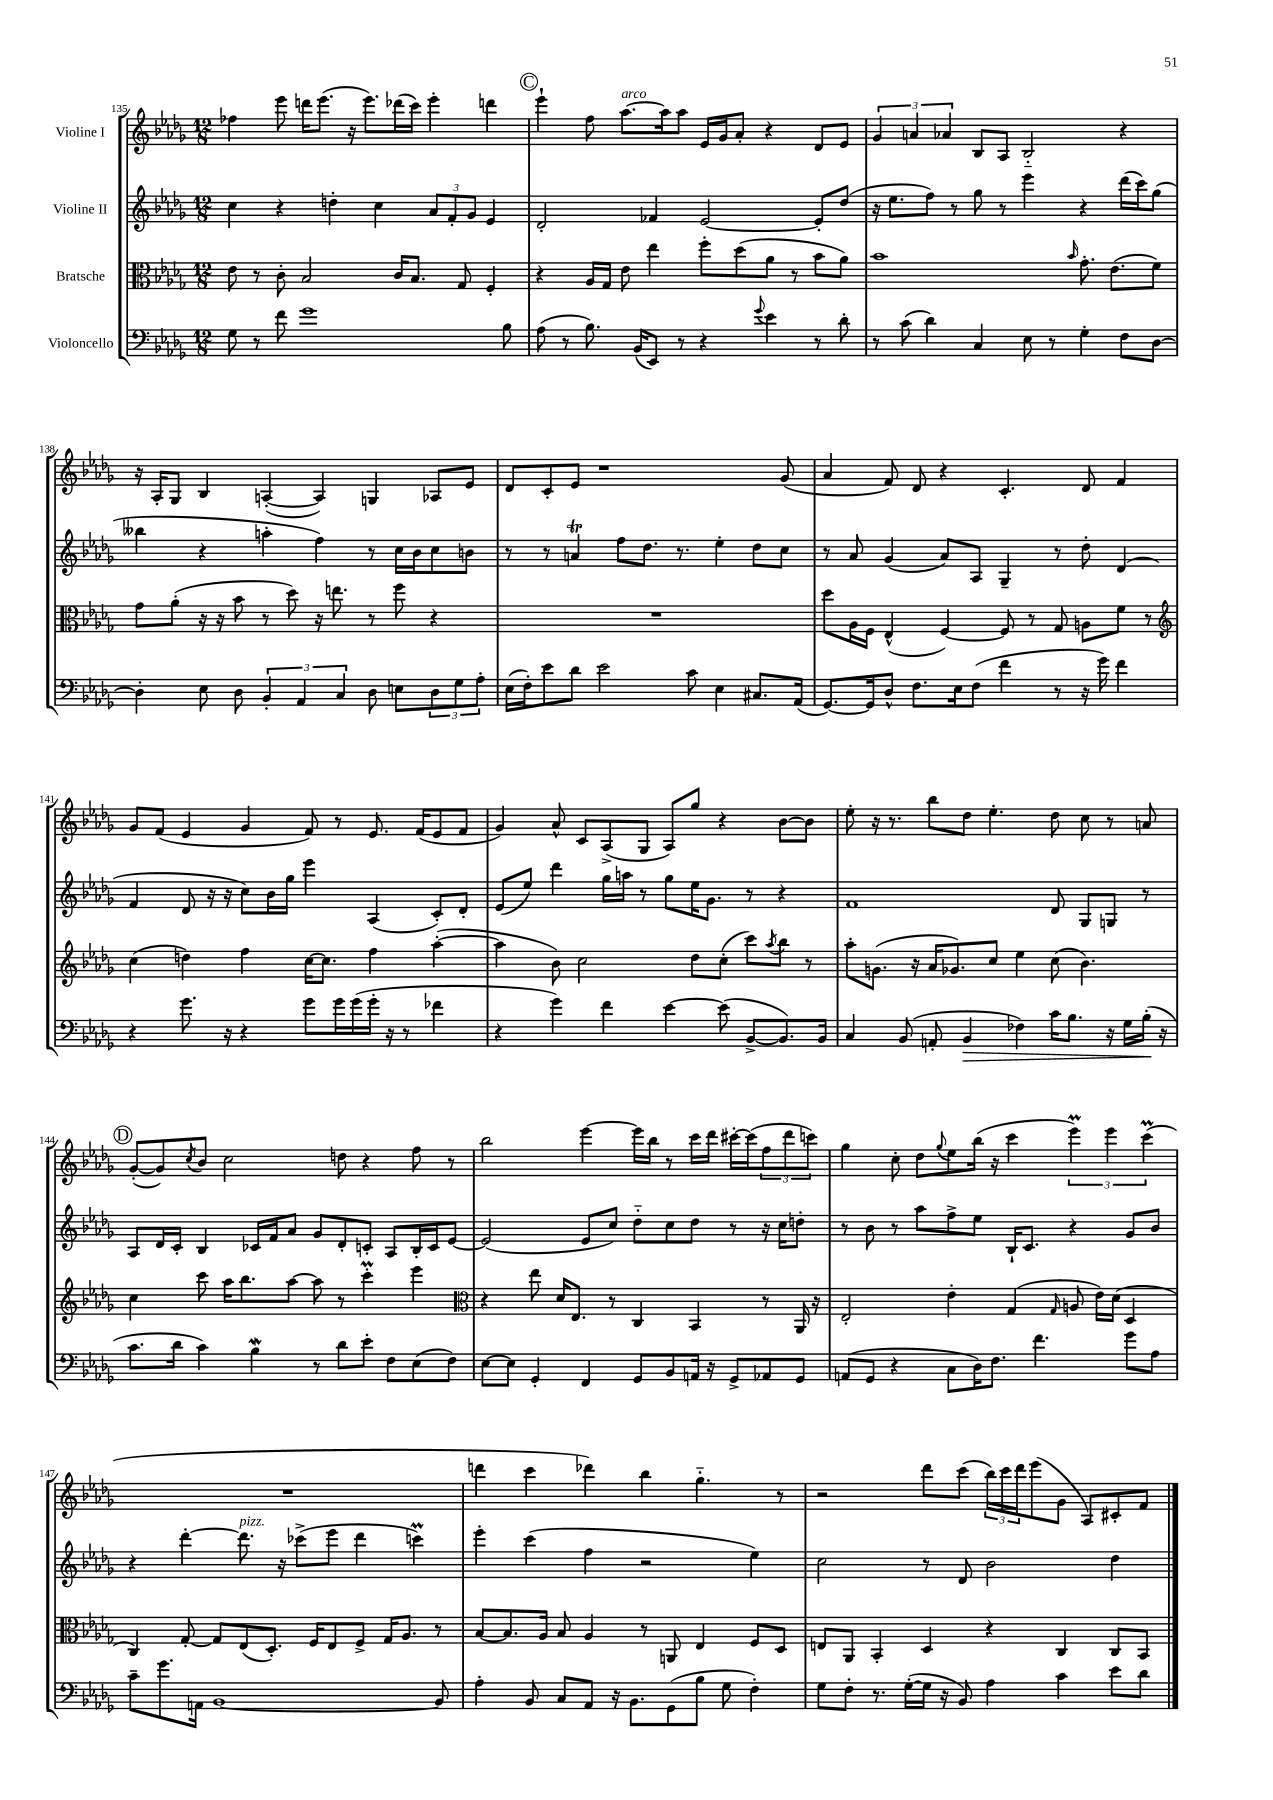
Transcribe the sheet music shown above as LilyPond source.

<<
\new StaffGroup <<
\new Staff = "s0" \with { instrumentName = "Violine I" } {
    \clef treble \key des \major \numericTimeSignature \time 12/8
    fes''4 ees'''8 d'''16 ees'''8.( r16 ees'''8.) des'''16( c'''16) ees'''4-. d'''4 |
    \mark \markup { \circle "C" } ees'''4-! f''8 aes''8.~^\markup { \italic "arco" } aes''16 aes''8 ees'16 ges'16 aes'8-. r4 des'8 ees'8 |
    \tuplet 3/2 { ges'4 a'4 aes'4 } bes8 aes8 bes2-_ r4 |
    r16 aes16-. ges8 bes4 a4~-.( a4) g4 aes8 ees'8 |
    des'8 c'8-. ees'8 r1 ges'8( |
    aes'4 f'8) des'8 r4 c'4.-. des'8 f'4 |
    ges'8 f'8( ees'4 ges'4 f'8) r8 ees'8. f'16( ees'8 f'8 |
    ges'4) aes'8-^ c'8 aes8->( ges8 aes8) ges''8 r4 bes'8~ bes'8 |
    ees''8-. r16 r8. bes''8 des''8 ees''4.-. des''8 c''8 r8 a'8 |
    \mark \markup { \circle "D" } ges'8~-.( ges'8) \acciaccatura { c''8 } bes'8 c''2 d''8 r4 f''8 r8 |
    bes''2 ees'''4~ ees'''16 bes''16 r8 c'''16 des'''16 cis'''16~-. cis'''16( \tuplet 3/2 { f''8 des'''8 c'''8) } |
    ges''4 c''8-. des''8 \appoggiatura { ges''8 } ees''8 bes''16( r16 c'''4 \tuplet 3/2 { ees'''4\prall) ees'''4 c'''4\prall( } |
    R1. |
    d'''4 c'''4 des'''4) bes''4 ges''4.-_ r8 |
    r2 des'''8 c'''8( \tuplet 3/2 { bes''16) c'''16 des'''16 } ees'''8( ges'8 aes8) cis'8-. f'8 \bar "|." |
}
\new Staff = "s1" \with { instrumentName = "Violine II" } {
    \clef treble \key des \major \numericTimeSignature \time 12/8
    c''4 r4 d''4-. c''4 \tuplet 3/2 { aes'8 f'8-. ges'8 } ees'4 |
    \mark \markup { \circle "C" } des'2-. fes'4 ees'2~ ees'8-. des''8( |
    r16 ees''8. f''8) r8 ges''8 r8 ees'''4 r4 des'''16( c'''16) ges''8( |
    beses''4 r4 a''4-. f''4) r8 c''16 bes'16 c''8 b'8 |
    r8 r8 a'4\trill f''8 des''8. r8. ees''4-. des''8 c''8 |
    r8 aes'8 ges'4( aes'8) aes8 ges4-- r8 des''8-. des'4( |
    f'4 des'8 r16 r16 c''8) bes'16 ges''16 ees'''4 aes4( c'8-.) des'8-. |
    ees'8( ees''8) des'''4 ges''16 a''16 r8 ges''8 ees''16 ges'8. r8 r4 |
    f'1 des'8 ges8 g8 r8 |
    \mark \markup { \circle "D" } aes8 des'16 c'16-. bes4 ces'16 f'16 aes'8 ges'8 des'8-. c'8-. aes8 bes16-. c'16 ees'8~ |
    ees'2( ees'8 c''8) des''8-_ c''8 des''8 r8 r16 c''16 d''8-. |
    r8 bes'8 r8 aes''8 f''8-> ees''8 bes16-! c'8. r4 ges'8 bes'8 |
    r4 des'''4~-. des'''8.^\markup { \italic "pizz." } r16 ces'''8->( ees'''8 des'''4 c'''4\prall) |
    ees'''4-. c'''4( f''4 r2 ees''4) |
    c''2 r8 des'8 bes'2 des''4 \bar "|." |
}
\new Staff = "s2" \with { instrumentName = "Bratsche" } {
    \clef alto \key des \major \numericTimeSignature \time 12/8
    ees'8 r8 c'8-. bes2 c'16 bes8. ges8 f4-. |
    \mark \markup { \circle "C" } r4 aes16 ges16 ees'8 ees''4 f''8-. des''8( aes'8 r8 bes'8 aes'8) |
    bes'1 \grace { bes'16 } ges'8.-. ees'8.( f'8) |
    ges'8 aes'8-.( r16 r16 bes'8 r8 des''8) r16 e''8. r8 f''8 r4 |
    R1. |
    des''8 aes16 f16 ees4-^( f4~) f8 r8 ges8 a8 f'8 r8 |
    \clef treble c''4( d''4) f''4 c''16~ c''8. f''4 aes''4~-.( |
    aes''4 bes'8) c''2 des''8 c''8-.( c'''8) \acciaccatura { aes''8 } bes''8 r8 |
    aes''8-. g'8.( r16 aes'16 ges'8.) c''8 ees''4 c''8( bes'4.) |
    \mark \markup { \circle "D" } c''4 c'''8 aes''16 bes''8. aes''8~ aes''8 r8 c'''4-.\prall ees'''4 |
    \clef alto r4 ees''8 des'16 ees8. r8 c4 bes,4 r8 aes,16 r16 |
    ees2-. ees'4-. ges4( \grace { ges16 } a8 ees'16) des'16( des4 |
    c4) ges8~-. ges8 ees8( des8.-.) f16 ees8 f8-> ges16 aes8. r8 |
    bes8~ bes8. aes16 bes8 aes4 r8 a,8 ees4 f8 des8 |
    e8 aes,8 bes,4-. des4 r4 c4 c8 bes,8 \bar "|." |
}
\new Staff = "s3" \with { instrumentName = "Violoncello" } {
    \clef bass \key des \major \numericTimeSignature \time 12/8
    ges8 r8 f'8 ges'1 bes8 |
    \mark \markup { \circle "C" } aes8( r8 bes8.) bes,16( ees,8) r8 r4 \appoggiatura { ges'8 } ees'4 r8 des'8-. |
    r8 c'8( des'4) c4 ees8 r8 ges4-. f8 des8~ |
    des4-. ees8 des8 \tuplet 3/2 { bes,4-. aes,4 c4 } des8 e8 \tuplet 3/2 { des8 ges8 aes8-. } |
    ees16( f16-.) ees'8 des'8 ees'2 c'8 ees4 cis8. aes,16( |
    ges,8.~) ges,16 des8-^ f8. ees16 f8( f'4 r8 r16 ges'16) f'4 |
    r4 ges'8. r16 r4 ges'8 ges'16 ges'16( ges'16-. r16 r8 fes'4 |
    r4 ges'4) f'4 ees'4~ ees'8( bes,8~-> bes,8.) bes,16 |
    c4 bes,8( a,8-. bes,4\> fes4) c'16 bes8. r16 ges16 bes16-.\!( r16 |
    \mark \markup { \circle "D" } c'8. des'16 c'4) bes4\mordent r8 des'8 ees'8-. f8 ees8( f8) |
    ees8~ ees8 ges,4-. f,4 ges,8 bes,8 a,16 r16 ges,8-> aes,8 ges,8 |
    a,8( ges,8 r4 c8 des16) f8. f'4. ges'8 aes8 |
    c'8-- ges'8. a,16 bes,1~ bes,8 |
    aes4-. bes,8 c8 aes,8 r16 bes,8. ges,8( bes8 ges8 f4-.) |
    ges8 f8-. r8. ges16~-.( ges16 r16 bes,8) aes4 c'4 ees'8 des'8 \bar "|." |
}
>>
>>
\layout { \context { \Score currentBarNumber = #135 } }
